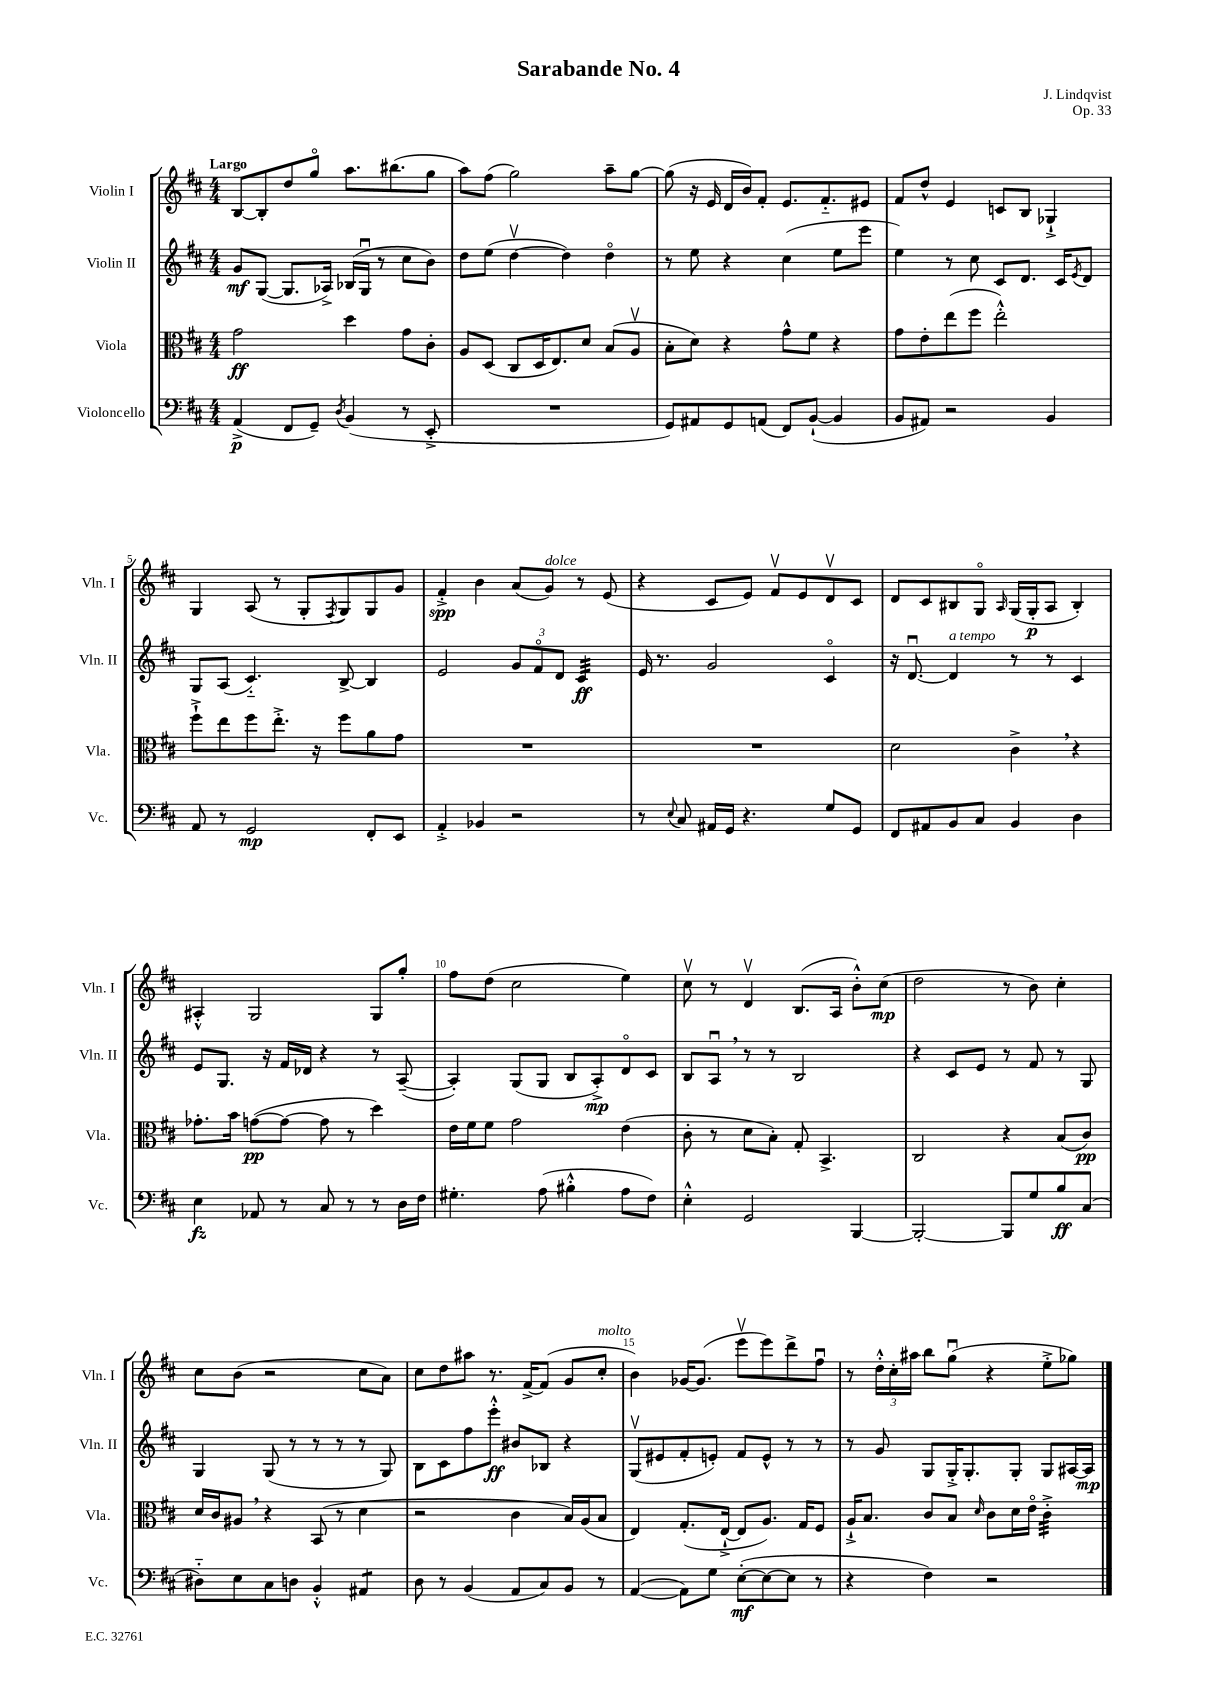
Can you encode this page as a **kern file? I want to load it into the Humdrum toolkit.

**kern	**kern	**kern	**kern
*staff4	*staff3	*staff2	*staff1
*clefF4	*clefC3	*clefG2	*clefG2
*k[f#c#]	*k[f#c#]	*k[f#c#]	*k[f#c#]
*M4/4	*M4/4	*M4/4	*M4/4
(4AA^	2g	8g	[8B
.	.	([8G	8B']
8FF#	.	8.G]	8dd
8GG~)	.	.	8ggo
.	.	16A-^)	.
8qD	.	.	.
(4BB	4dd	(16B-	8.aa
.	.	16Gu	.
.	.	8r	.
.	.	.	(8.bb#
8r	8g	8cc#	.
8EE'^	8c#'	8b)	8gg
=	=	=	=
1r	8A	8dd	8aa)
.	(8D	(8ee	(8ff#
.	8C#	[4ddv	2gg)
.	16D	.	.
.	8.E)	.	.
.	.	4dd])	.
.	8d	.	.
.	(8B	4ddo	8aa~
.	8Av	.	[8gg
=	=	=	=
8GG)	8B'	8r	(8gg]
8AA#	8d)	8ee	16r
.	.	.	16e
8GG	4r	4r	16d
.	.	.	16b)
(8AA	.	.	8f#'
8FF#)	8g^^	(4cc#	8.e
([8BB`	8f#	.	.
.	.	.	8.f#'~
4BB]	4r	8ee	.
.	.	8eee	8e#
=	=	=	=
8BB	8g	4ee)	8f#
8AA#)	8e'	.	8dd^^
2r	(8ee	8r	4e
.	8ff#	8cc#	.
.	2ee'^^)	8c#	8c
.	.	8.d	8B
4BB	.	.	4G-`^
.	.	16c#	.
.	.	8qe	.
.	.	8d	.
=	=	=	=
8AA	8ff#`^	8G	4G
8r	8ee	(8A	.
2GG	8ff#	4.c#'~)	(8A
.	8.ee'^	.	8r
.	.	.	8G'
.	16r	.	.
.	.	.	8qF#
.	8ff#	[8B^	8G)
8FF#'	8a	4B]	8G
8EE	8g	.	8g
=	=	=	=
4AA'^	1r	2e	4f#'^
4BB-	.	.	4b
2r	.	12g	(8a
.	.	12f#o	.
.	.	.	8g)
.	.	12d	.
.	.	4c#	8r
.	.	.	(8e
=	=	=	=
8r	1r	16e	4r
.	.	8.r	.
8qqE	.	.	.
8C#	.	.	.
16AA#	.	2g	8c#
16GG	.	.	.
4.r	.	.	8e)
.	.	.	8f#v
.	.	.	8e
8G	.	4c#o	8dv
8GG	.	.	8c#
=	=	=	=
8FF#	2d	16r	8d
.	.	[8.du	.
8AA#	.	.	8c#
8BB	.	4d]	8B#
8C#	.	.	8Go
.	.	.	16qqA
4BB	4c#^	8r	(16G
.	.	.	16G'
.	.	8r	8A
4D	4r	4c#	4B#')
=	=	=	=
4E	8.g-'	8e	4A#'^^
.	.	8.G	.
.	16b	.	.
8AA-	([8g	.	2G
.	.	16r	.
8r	8g_	16f#	.
.	.	16d-	.
8C#	8g]	4r	.
8r	8r	.	.
8r	4dd)	8r	8G
16D	.	([8A~	8gg'
16F#	.	.	.
=	=	=	=
4.G#'	16e	4A'])	8ff#
.	16f#	.	.
.	8f#	.	(8dd
.	2g	(8G	2cc#
(8A	.	8G	.
4B#'^^	.	8B	.
.	.	8A'^)	.
8A	(4e	8do	4ee)
8F#)	.	8c#	.
=	=	=	=
4E'^^	8c#'	8B	8cc#v
.	8r	8Au	8r
2GG	8d	8r	4dv
.	8B')	8r	.
.	8G'	2B	(8.B
.	4.BB^	.	.
.	.	.	16A
[4BBB	.	.	8b'^^)
.	.	.	(8cc#
=	=	=	=
2BBB'_	2C#	4r	2dd
.	.	8c#	.
.	.	8e	.
8BBB]	4r	8r	8r
8G	.	8f#	8b)
8B	(8B	8r	4cc#'
(8C#	8c#)	8G	.
=	=	=	=
8D#'~)	16d	4G	8cc#
.	16c#	.	.
8E	8A#	.	(8b
8C#	4r	(8G	2r
8D	.	8r	.
4BB'^^	(8BB	8r	.
.	8r	8r	.
4AA#	4d	8r	8cc#
.	.	8G)	8a)
=	=	=	=
8D	2r	8B	8cc#
8r	.	8c#	8dd
(4BB	.	8ff#	8aa#
.	.	8eee'^^	8.r
8AA	4c#	8b#	.
.	.	.	[16f#^
8C#)	.	8B-	(8f#]
8BB	16B)	4r	8g
.	(16A	.	.
8r	8B	.	8cc#'
=	=	=	=
([4AA	4E)	(8Gv	4b)
.	.	8e#	.
8AA])	(8.G'	8f#'	[16g-
.	.	.	(8.g-]
8G	.	8e')	.
.	[16E`^	.	.
([8E'	8E]	8f#	8eeev
8E_	8.A)	8e^^	8eee)
8E]	.	8r	8ddd^
.	16G	.	.
8r	8F#	8r	8ff#u
=	=	=	=
4r	16A`^	8r	8r
.	8.B	.	.
.	.	8g	24dd'^^
.	.	.	24cc#'
.	.	.	24aa#
4F#)	8c#	8G	8bb
.	8B	16G'^	(8ggu
.	.	8.G'	.
.	16qqd	.	.
2r	8c#	.	4r
.	16d	8G'	.
.	16eo	.	.
.	4c#'^	8G	8ee'^
.	.	[16A#	8gg-)
.	.	16A#]	.
==	==	==	==
*-	*-	*-	*-
